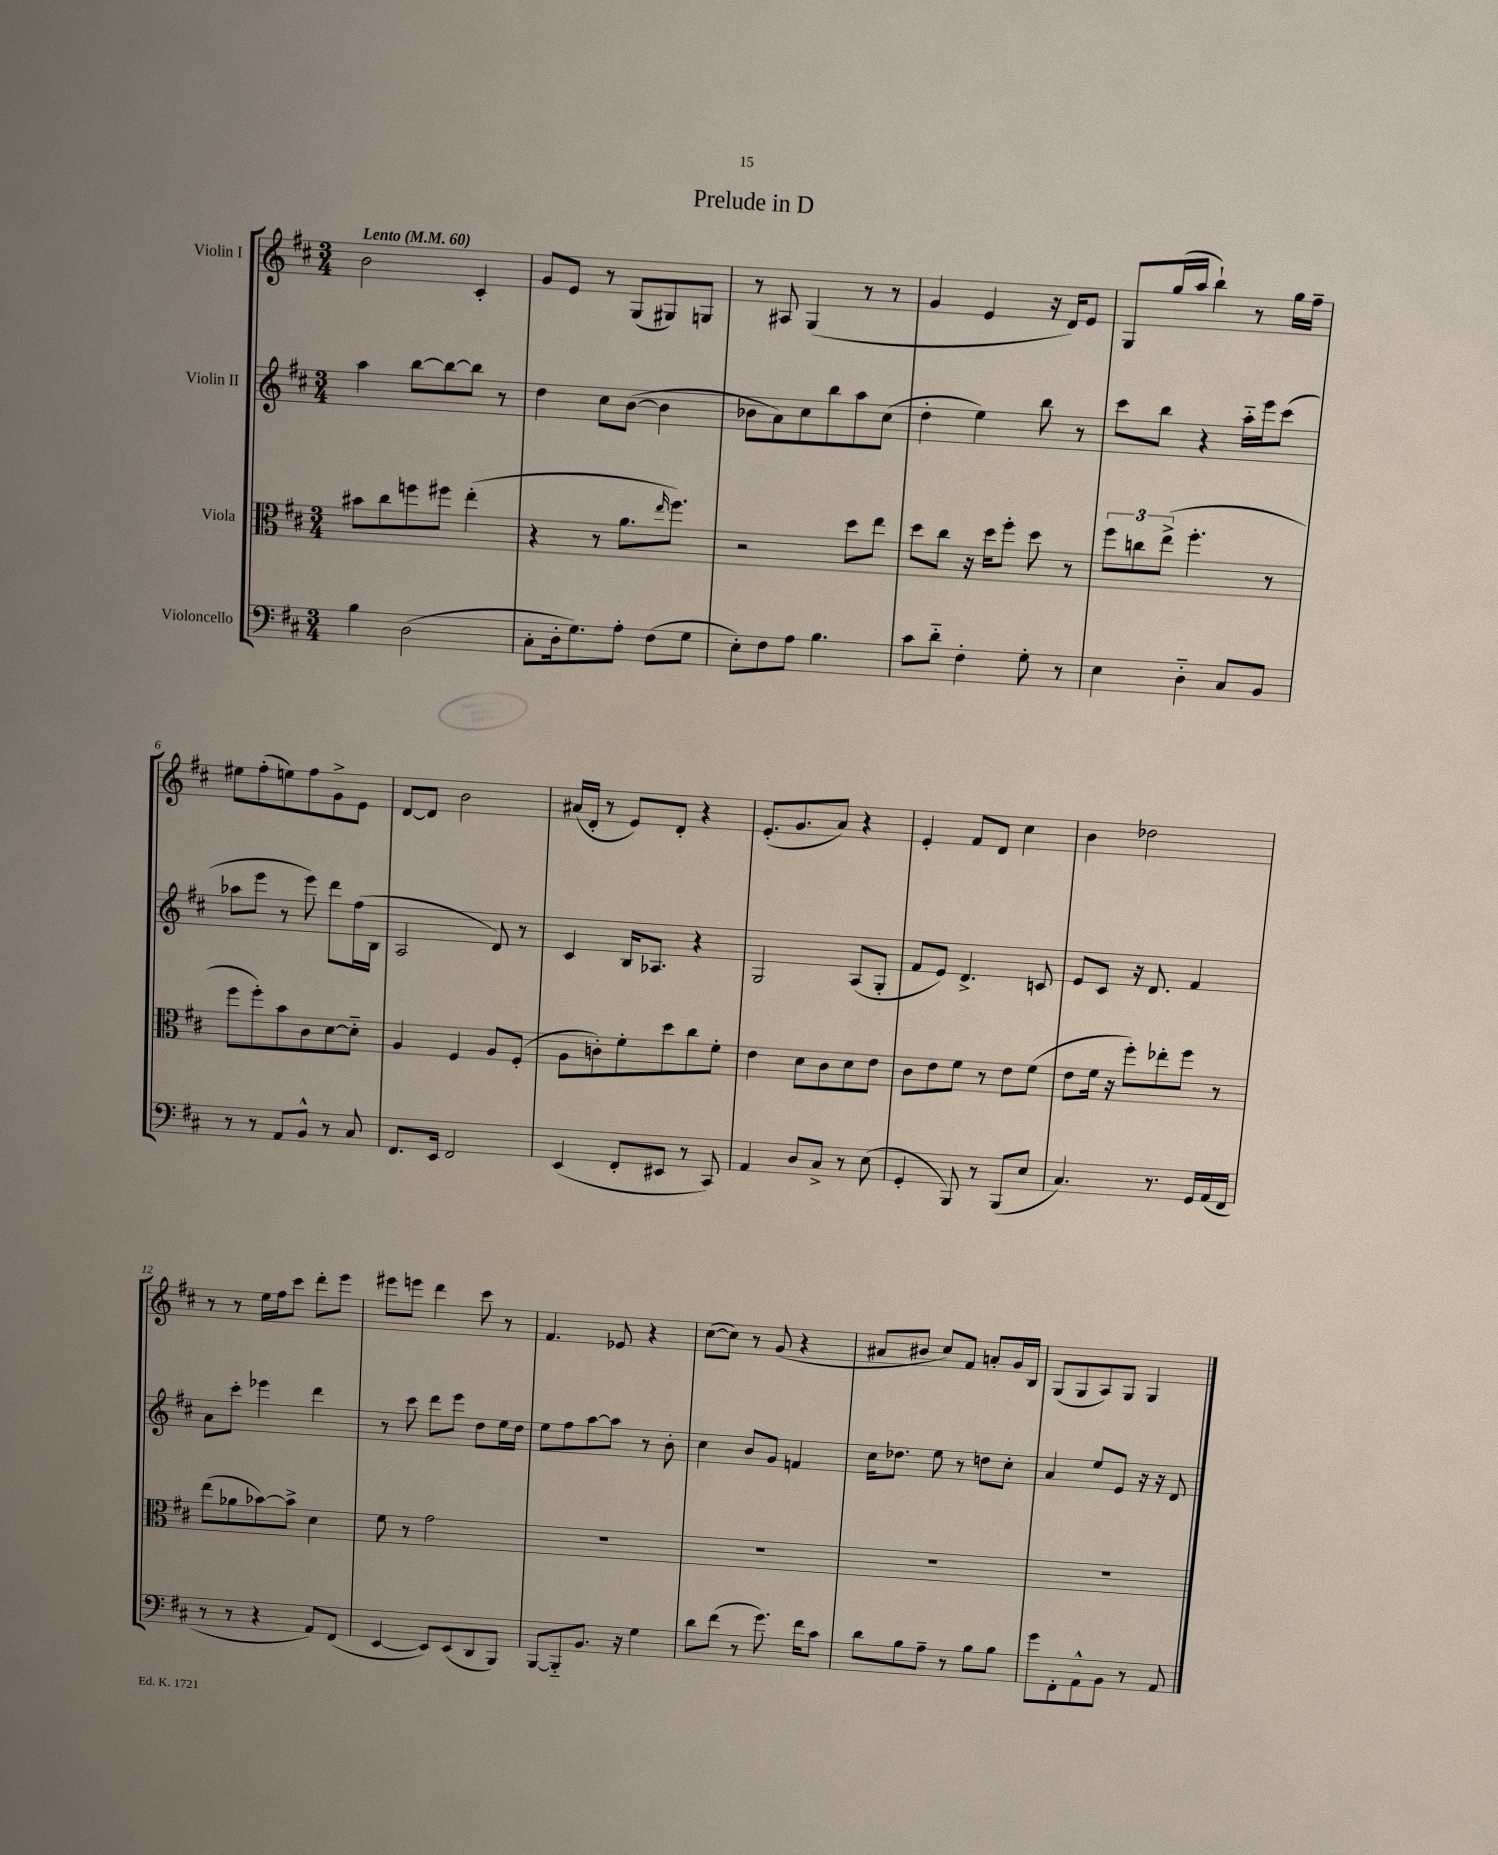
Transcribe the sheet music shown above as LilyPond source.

\header { title = "Prelude in D" }
<<
\new StaffGroup <<
\new Staff = "s0" \with { instrumentName = "Violin I" } {
    \clef treble \key d \major \numericTimeSignature \time 3/4 \tempo "Lento" 4 = 60
    b'2 cis'4-. |
    g'8 e'8 r8 g8( gis8) g8 |
    r8 ais8 g4( r8 r8 |
    g'4 e'4 r16 d'16) e'8 |
    g8 g''16( a''16 b''4-!) r8 g''16 fis''16-- |
    eis''8 fis''8-.( e''8) fis''8 g'8-> e'8 |
    d'8~ d'8 b'2 |
    ais'16( d'16-. r8 e'8) d'8-. r4 |
    e'8.-.( g'8. a'8) r4 |
    e'4-. fis'8 d'8 cis''4 |
    b'4 des''2 |
    r8 r8 e''16 fis''16 cis'''8 d'''8-. e'''8 |
    eis'''8 e'''8 d'''4 cis'''8 r8 |
    fis'4. ees'8 r4 |
    cis''8~( cis''8) r8 g'8( r4 |
    ais'8 bis'8 cis''8) fis'8 a'8-. g'16 b16 |
    g8( g8 a8) g8 g4 \bar "|." |
}
\new Staff = "s1" \with { instrumentName = "Violin II" } {
    \clef treble \key d \major \numericTimeSignature \time 3/4
    a''4 b''8~ b''8~ b''8 r8 |
    d''4 cis''8 b'8~( b'4 |
    bes'8 a'8) cis''8 b''8 a''8 cis''8( |
    d''4-. e''4) b''8 r8 |
    cis'''8 b''8 r4 a''16-_ e'''16 cis'''8( |
    aes''8 e'''8 r8 e'''8) d'''8 fis''16( b16 |
    a2 d'8) r8 |
    cis'4 b16 aes8. r4 |
    g2 a8( g8-. |
    fis'8 e'8) d'4.-> c'8 |
    e'8 cis'8 r16 d'8. fis'4 |
    a'8 cis'''8-. ees'''4 d'''4 |
    r8 cis'''8 d'''8 e'''8 d''8 e''16 d''16 |
    e''8 fis''8 a''8~ a''8 r8 b'8-. |
    cis''4 b'8 g'8 f'4 |
    cis''16 des''8. e''8 r8 d''8 cis''8-. |
    a'4 e''8 e'8 r16 r16 d'8 \bar "|." |
}
\new Staff = "s2" \with { instrumentName = "Viola" } {
    \clef alto \key d \major \numericTimeSignature \time 3/4
    bis'8 cis''8 f''8 fis''8 e''4-.( |
    r4 r8 a'8. \grace { e''16 } fis''8.) |
    r2 d''8 e''8 |
    d''8 cis''8 r16 d''16 fis''8-. d''8 r8 |
    \tuplet 3/2 { fis''8 c''8 e''8->( } fis''4.-. r8 |
    fis''8 fis''8-.) b'8 cis'8 d'8~ d'8-_ |
    a4 fis4 a8 fis8-.( |
    a8 c'8-.) fis'8-. d''8 cis''8 fis'8-. |
    e'4 d'8 cis'8 d'8 e'8 |
    cis'8 e'8 fis'8 r8 e'8 fis'8( |
    e'8 fis'16 r16 fis''8-.) ees''8-. fis''8 r8 |
    e''8( aes'8 bes'8~) bes'8-> d'4 |
    fis'8 r8 g'2 |
    R2. |
    R2. |
    R2. |
    R2. \bar "|." |
}
\new Staff = "s3" \with { instrumentName = "Violoncello" } {
    \clef bass \key d \major \numericTimeSignature \time 3/4
    b4 d2( |
    cis8-. d16-. g8.) a8-. fis8( g8 |
    e8-.) fis8 a8 b4. |
    cis'8 d'8-_ fis4-. g8-. r8 |
    e4 d4-_ cis8 b,8 |
    r8 r8 a,8 b,8-^ r8 cis8 |
    fis,8. e,16 fis,2 |
    e,4( fis,8-. eis,8 r8 cis,8) |
    a,4 d8 cis8-> r8 e8( |
    g,4-. b,,8) r8 b,,8( e8 |
    cis4.) r8. g,16 a,16( fis,16 |
    r8 r8 r4 a,8) fis,8( |
    e,4~ e,8) e,8( d,8 b,,8) |
    b,,8~ b,,8-_ b,8. r16 g4 |
    d'8 fis'8( r8 g'8.) fis'16 cis'8 |
    d'8 b8 a8-- r8 b8 b8 |
    g'8 fis,8-. a,8-^ b,8 r8 a,8 \bar "|." |
}
>>
>>
